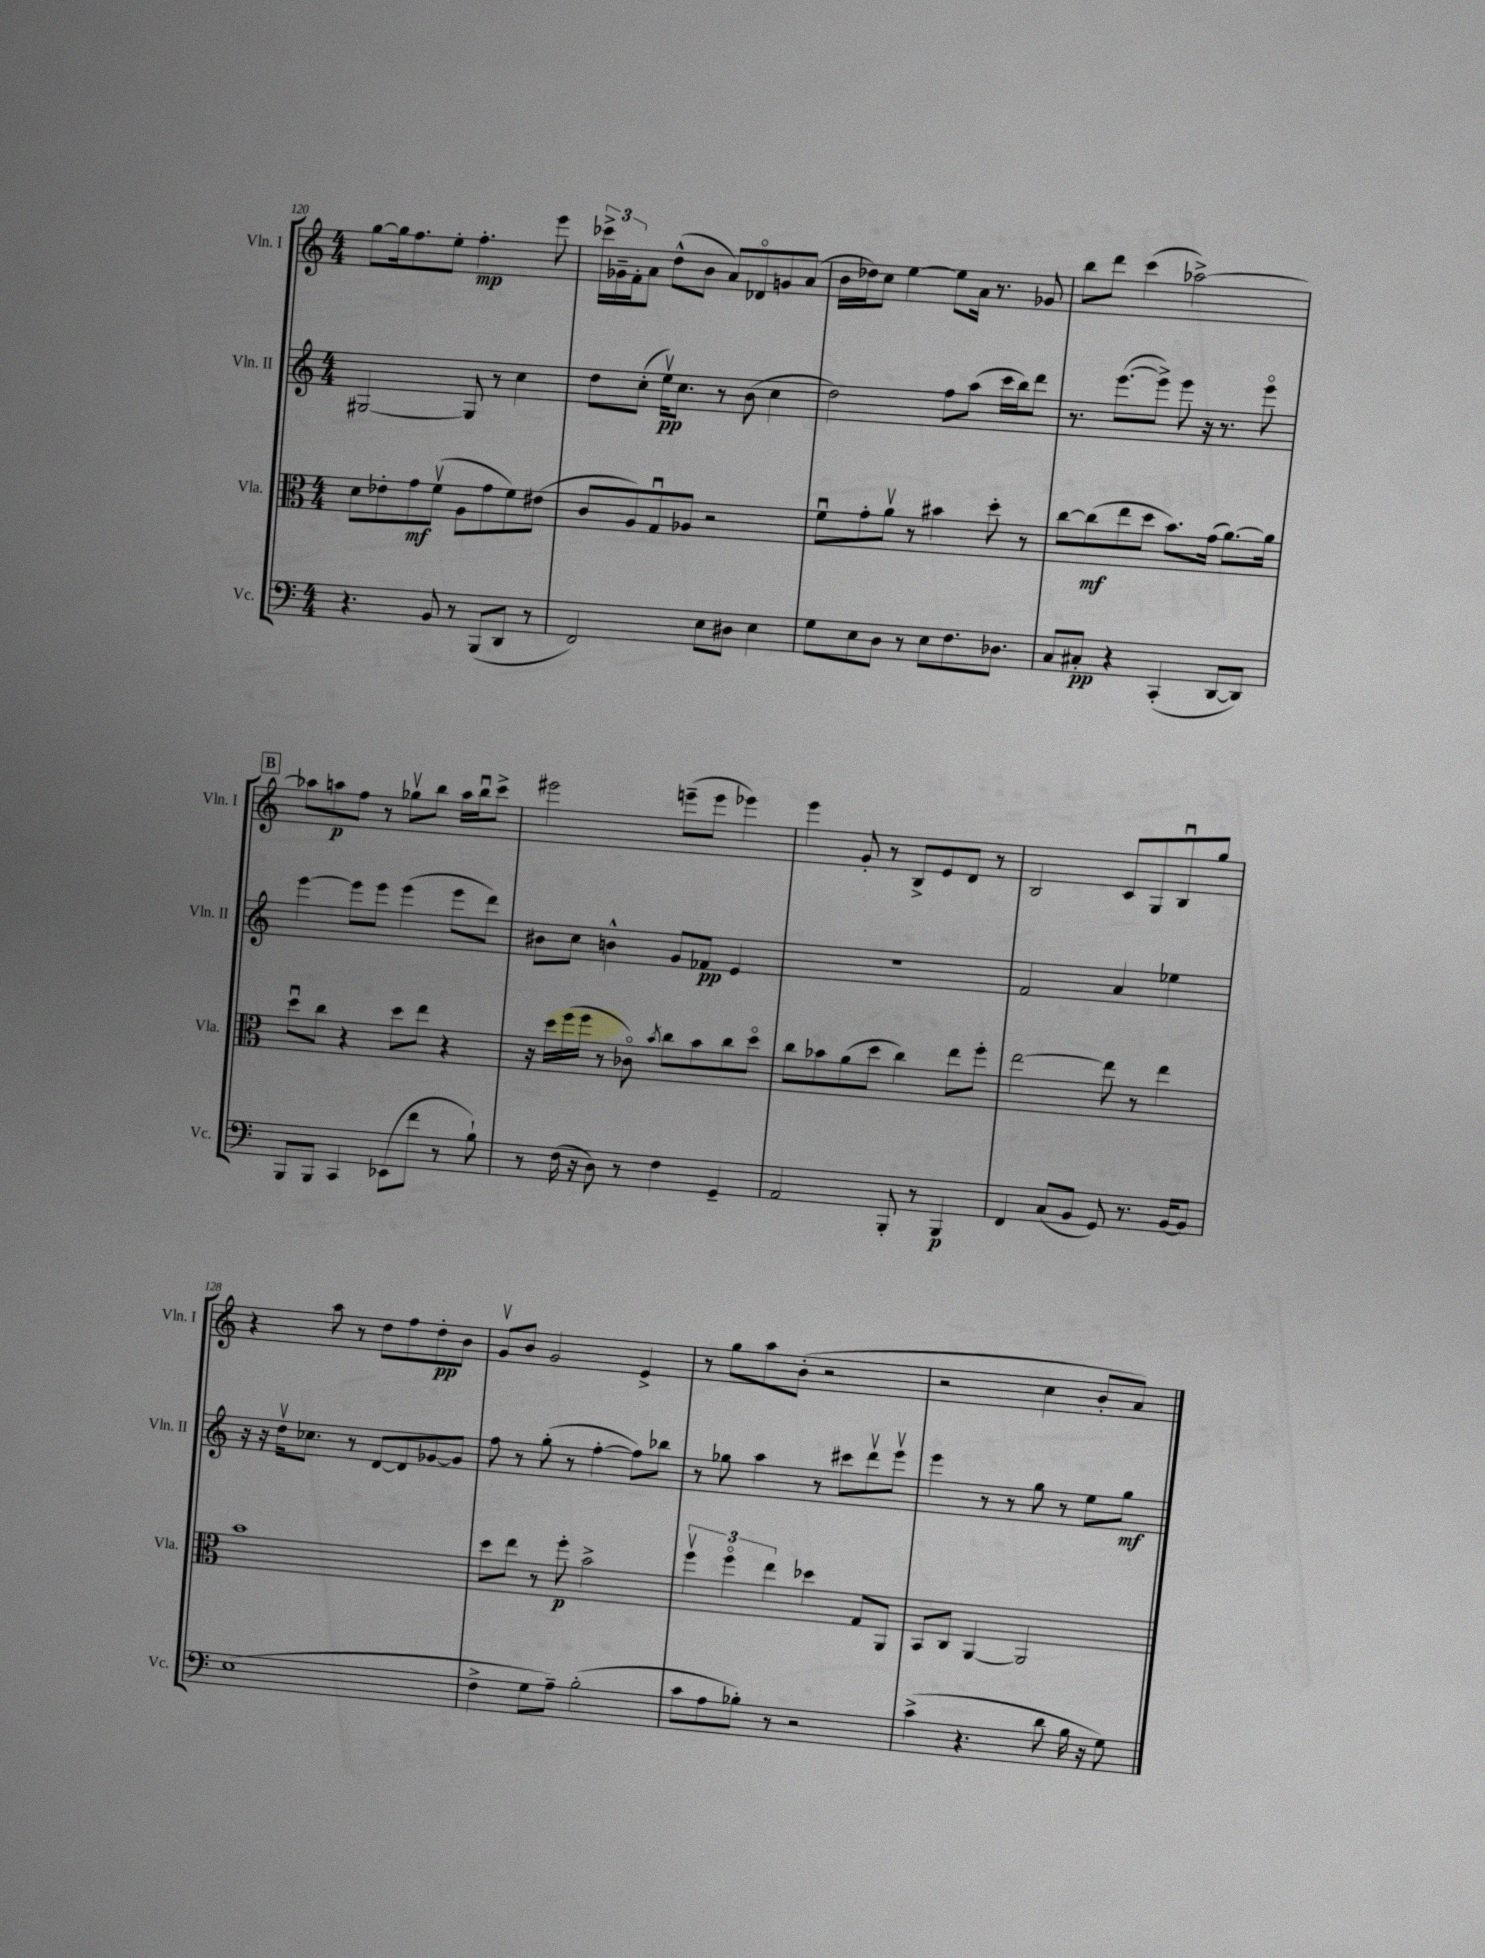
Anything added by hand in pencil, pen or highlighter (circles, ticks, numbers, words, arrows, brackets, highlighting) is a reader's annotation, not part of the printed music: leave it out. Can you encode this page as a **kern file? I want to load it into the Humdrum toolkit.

**kern	**kern	**kern	**kern
*staff4	*staff3	*staff2	*staff1
*clefF4	*clefC3	*clefG2	*clefG2
*k[]	*k[]	*k[]	*k[]
*M4/4	*M4/4	*M4/4	*M4/4
4.r	8d	[2G#	[8gg
.	8e-'	.	16gg]
.	.	.	8.ff
.	8g	.	.
8BB	(8fv	.	8ee'
8r	8A	8G#]	4.ff'
(8BBB	8g	8r	.
8DD	8f)	4cc	.
8r	(8e#	.	8eee
=	=	=	=
2FF)	8c	8dd	24ccc-^
.	.	.	24g-~
.	.	.	24f'
.	8A)	(8cc'	8a
.	8Gu	16eev)	(8dd^^
.	.	8.cc	.
.	8A-	.	8b
8E	2r	8r	8a)
8D#	.	(8b	8d-o
4E	.	4cc	8g
.	.	.	(8a
=	=	=	=
8G	8fu	2dd)	16b
.	.	.	16dd-)
8E	8g'	.	8cc
8D	8av	.	[4ee
8r	8r	.	.
8E	4b#	8ff	8ee]
8.F	.	(8aa	16a
.	.	.	8.r
.	8dd'	16ccc	.
8.D-	.	16bb)	.
.	8r	8ddd	8g-
=	=	=	=
8C	[8cc	8.r	8bb
8C#'	(8cc]	.	8ddd
.	.	([8.eee	.
4r	8ee	.	(4ccc
.	8dd	8eee^])	.
(4CC'	8.b)	8eee	[2aa-^)
.	.	16r	.
.	(16g	8.r	.
[8DD	[8.a)	.	.
8DD])	.	8eeeo	.
.	16a]	.	.
=	=	=	=
8BBB	8ddu	[4eee	8aa-]
8BBB	8cc	.	8aa
4CC	4r	8eee]	8ff
.	.	8eee	8r
(8EE-	8dd	(4eee	8gg-v
8f	8ee	.	8bb
8r	4r	8eee	16aa
.	.	.	16bbu
8B`)	.	8ddd)	8ccc^
=	=	=	=
8r	16r	8b#	2eee#
.	16dd	.	.
(16F	(16ff	8cc	.
16r	16ff	.	.
8D)	8r	4b^^	.
8r	8c-o)	.	.
.	8qb	.	.
4F	8cc	8g	(8eee~
.	8b	8f-	8eee
4GG~	8cc	4e	4eee-)
.	8ddo	.	.
=	=	=	=
2AA	8cc	1r	4eee
.	8b-	.	.
.	(8a	.	8g'
.	8dd	.	8r
8BBB'	4cc)	.	8B^
8r	.	.	8e
4BBB	8ee	.	8d
.	8ff'	.	8r
=	=	=	=
4FF	[2ee	2f	2B
(8C	.	.	.
8BB	.	.	.
8GG)	8ee]	4a	8c
8.r	8r	.	8G
.	4ee	4ee-	8Bu
[16BB	.	.	.
8BB]	.	.	8gg
=	=	=	=
(1E	1b	16r	4r
.	.	16r	.
.	.	16ddv	.
.	.	8.cc-	.
.	.	.	8aa
.	.	8r	8r
.	.	[8d	8dd
.	.	8d]	8ff
.	.	[8g-	8dd'
.	.	8g-]	8b
=	=	=	=
4F^	8dd	8ff	8gv
.	8ee	8r	8b
8G	8r	(8gg'	2g
8A~)	8ff'	8r	.
(2B'	2b^	[4ff'	.
.	.	8ff])	4e^
.	.	8bb-	.
=	=	=	=
8c	6ffv	8r	8r
8A	.	8gg-	8gg
.	6ffo	.	.
8B-')	.	4aa	8aa
.	6ee	.	.
8r	.	.	(8b'
2r	4dd-	8r	2r
.	.	8ccc#	.
.	8G	8dddv	.
.	8AA	8eeev	.
=	=	=	=
(4c^	8BB	4eee	2r
.	8C	.	.
4.r	[4AA	8r	.
.	.	8r	.
.	2AA]	8gg	4cc
8d	.	8r	.
16B	.	8ee	8b'
16r	.	.	.
8G)	.	8gg	8a)
==	==	==	==
*-	*-	*-	*-
